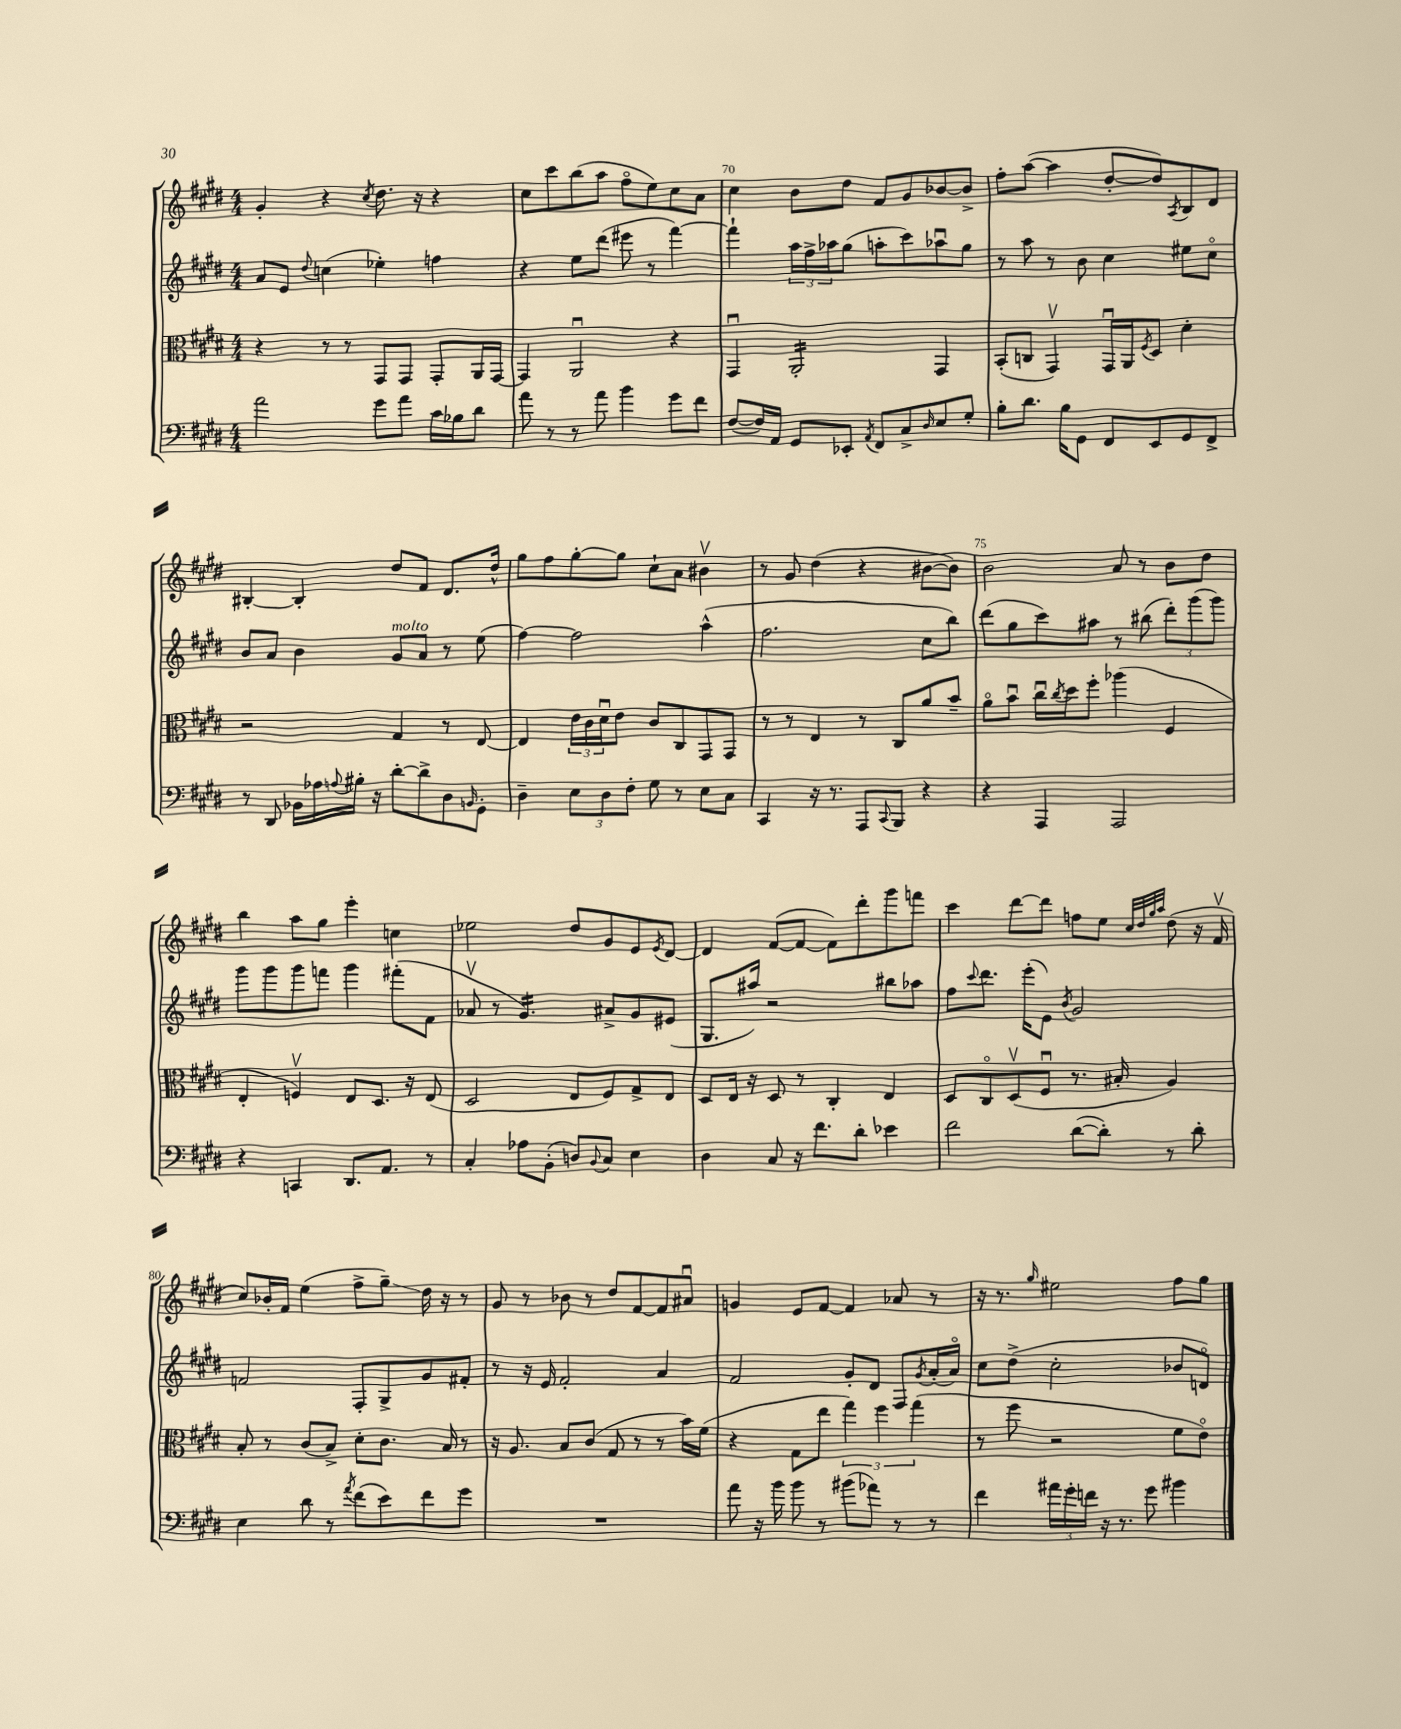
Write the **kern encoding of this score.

**kern	**kern	**kern	**kern
*staff4	*staff3	*staff2	*staff1
*clefF4	*clefC3	*clefG2	*clefG2
*k[f#c#g#d#]	*k[f#c#g#d#]	*k[f#c#g#d#]	*k[f#c#g#d#]
*M4/4	*M4/4	*M4/4	*M4/4
2a	4r	8a	4g#'
.	.	8e	.
.	.	8qqdd#	.
.	8r	(4cc	4r
.	8r	.	.
.	.	.	8qcc#
8g#	8GG#	4ee-')	8.dd#
8a	8GG#	.	.
.	.	.	16r
16c#	8GG#'	4ff	4r
16B-	.	.	.
8d#	16AA	.	.
.	[16GG#	.	.
=	=	=	=
8a	4GG#]	4r	8cc#
8r	.	.	8ccc#
8r	2AAu	8ee	(8bb
8a	.	(8ddd#	8aa
4b	.	8eee#	8ff#o
.	.	8r	8ee)
8g#	4r	[4fff#)	8cc#
8f#	.	.	8a
=	=	=	=
([8F#	4GG#u	4fff#`]	4cc#
16F#])	.	.	.
16AA	.	.	.
8GG#	2AA'	24aa	8b
.	.	24ff#^	.
.	.	24aa-	.
8EE-'	.	(8gg#	8dd#
8qAA	.	.	.
8FF#	.	8aa'	8f#
8C#^	.	8ccc#)	8g#
16qqD#	.	.	.
8E	4GG#	8aa-u	[8b-
8G#'	.	8gg#	8b-^]
=	=	=	=
8B'	(8BB'	8r	8ff#'
8.d#	8C	8aa	([8aa
.	4GG#v)	8r	4aa]
16B	.	.	.
8GG#	.	8b	.
8FF#	16GG#u	4cc#	[8dd#'
.	16AA	.	.
.	8qF#	.	.
8EE	8D#	.	8dd#])
.	.	.	8qA
8GG#	4d#'	8ee#	8B
8FF#^	.	8cc#o	8d#
=	=	=	=
8r	2r	8b	[4B#'
8DD#	.	8a	.
16BB-	.	4b	4B#']
16A-	.	.	.
8qqA	.	.	.
16B#'	.	.	.
16r	.	.	.
[8d#'	4G#	8g#	8dd#
8d#^]	.	8a	8f#
8D#	8r	8r	8.d#
16qqBB	.	.	.
8GG#'	[8E	(8ee	.
.	.	.	16dd#^^
=	=	=	=
4D#~	4E]	[4ff#)	8gg#
.	.	.	8ff#
12E	24e	2ff#]	[8gg#'
.	24c#	.	.
12D#	24d#u	.	.
.	8e	.	8gg#]
12F#'	.	.	.
8G#	8c#	.	8cc#`
8r	8C#	.	8a
8E	8GG#	(4aa^^	4b#v
8C#	8GG#	.	.
=	=	=	=
4CC#	8r	2.ff#	8r
.	8r	.	8g#
16r	4E	.	(4dd#
8.r	.	.	.
8AAA	8r	.	4r
8qqCC#	.	.	.
8BBB	8C#	.	.
4r	8a	8cc#	[8b#
.	8b~	8bb)	8b#])
=	=	=	=
4r	8ao	(8ddd#	2b
.	8bu	8gg#	.
4AAA	16cc#u	8ccc#)	.
.	8qcc#	.	.
.	16dd#	.	.
.	8ff#'	8aa#	.
2AAA	(4aa-	8r	8a
.	.	(8bb#	8r
.	4F#	12ddd#')	8b
.	.	(12ggg#	.
.	.	.	8dd#
.	.	12ggg#)	.
=	=	=	=
4r	4E'	8ggg#	4bb
.	.	8ggg#	.
4CC	4Fv)	8ggg#	8aa
.	.	8fff	8gg#
8.DD#	8E	4ggg#	4eee'
.	8.D#	.	.
8.AA	.	.	.
.	.	(8fff#'	4cc
.	16r	.	.
8r	(8E	8f#	.
=	=	=	=
4C#'	2D#	8a-v	2ee-
.	.	8r	.
8A-	.	4.g#)	.
(8BB'	.	.	.
8D)	8E	.	8dd#
8qqBB	.	.	.
8C#	8F#)	8a#^	8g#
4E	8G#^	8g#	8e
.	.	.	8qe
.	8E	(8e#	[8d#
=	=	=	=
4D#	8D#	8.G#	4d#]
.	16E	.	.
.	16r	16aa#)	.
8C#	8D#	2r	([8f#
16r	8r	.	8f#_
8.f#	.	.	.
.	4C#'	.	8f#])
8d#'	.	.	8ddd#'
4e-	4E	8bb#	8ggg#
.	.	8aa-	8fff
=	=	=	=
2f#	8D#	8ff#	4ccc#
.	.	8qqccc#	.
.	8C#o	8.ddd#	.
.	(8D#v	.	[8ddd#
.	.	(16eee'	.
.	8F#u	8e)	8ddd#]
.	.	8qb	.
([8d#	8.r	2g#	8ff
8d#'])	.	.	8ee
.	16B#'	.	.
.	.	.	32qqcc#
.	.	.	32qqdd#
.	.	.	32qqgg#
.	.	.	32qqaa
8r	4A)	.	(8dd#
8d#'	.	.	16r
.	.	.	16f#v
=	=	=	=
4E	8B'	2f	8cc#)
.	8r	.	16b-'
.	.	.	16f#
8d#	(8c#	.	(4ee
8r	8B^)	.	.
8qa	.	.	.
(8f#	8d#'	8F#'	8ff#^
8e)	8.c#	8G#^	8gg#~)
8f#	.	8g#	16dd#
.	16B	.	16r
8g#	8r	8f#'	8r
=	=	=	=
1r	16r	8r	8g#
.	8.A	.	.
.	.	16r	8r
.	.	16e	.
.	8B	2f#'	8b-
.	(8c#	.	8r
.	8G#	.	8dd#
.	8r	.	[8f#
.	8r	4a	8f#]
.	16b)	.	8a#u
.	(16f#	.	.
=	=	=	=
8a	4r	2f#	4g
16r	.	.	.
16b	.	.	.
8b	8G#	.	8e
8r	8ee	.	[8f#
(8b#	6gg#)	8g#'	4f#]
8a-)	.	8d#	.
.	6ff#	.	.
8r	.	8F#	8a-
.	(6gg#	.	.
.	.	8qg#	.
8r	.	(16a'	8r
.	.	16ao)	.
=	=	=	=
4f#	8r	8cc#	16r
.	.	.	8.r
.	8ff#	(8dd#^	.
.	.	.	16qqgg#
24a#	2r	2cc#'	2ee#
24g#'	.	.	.
24f	.	.	.
16r	.	.	.
8.r	.	.	.
8g#	.	.	.
4b#	8f#	8b-	8ff#
.	8eo)	8do)	8gg#
==	==	==	==
*-	*-	*-	*-
